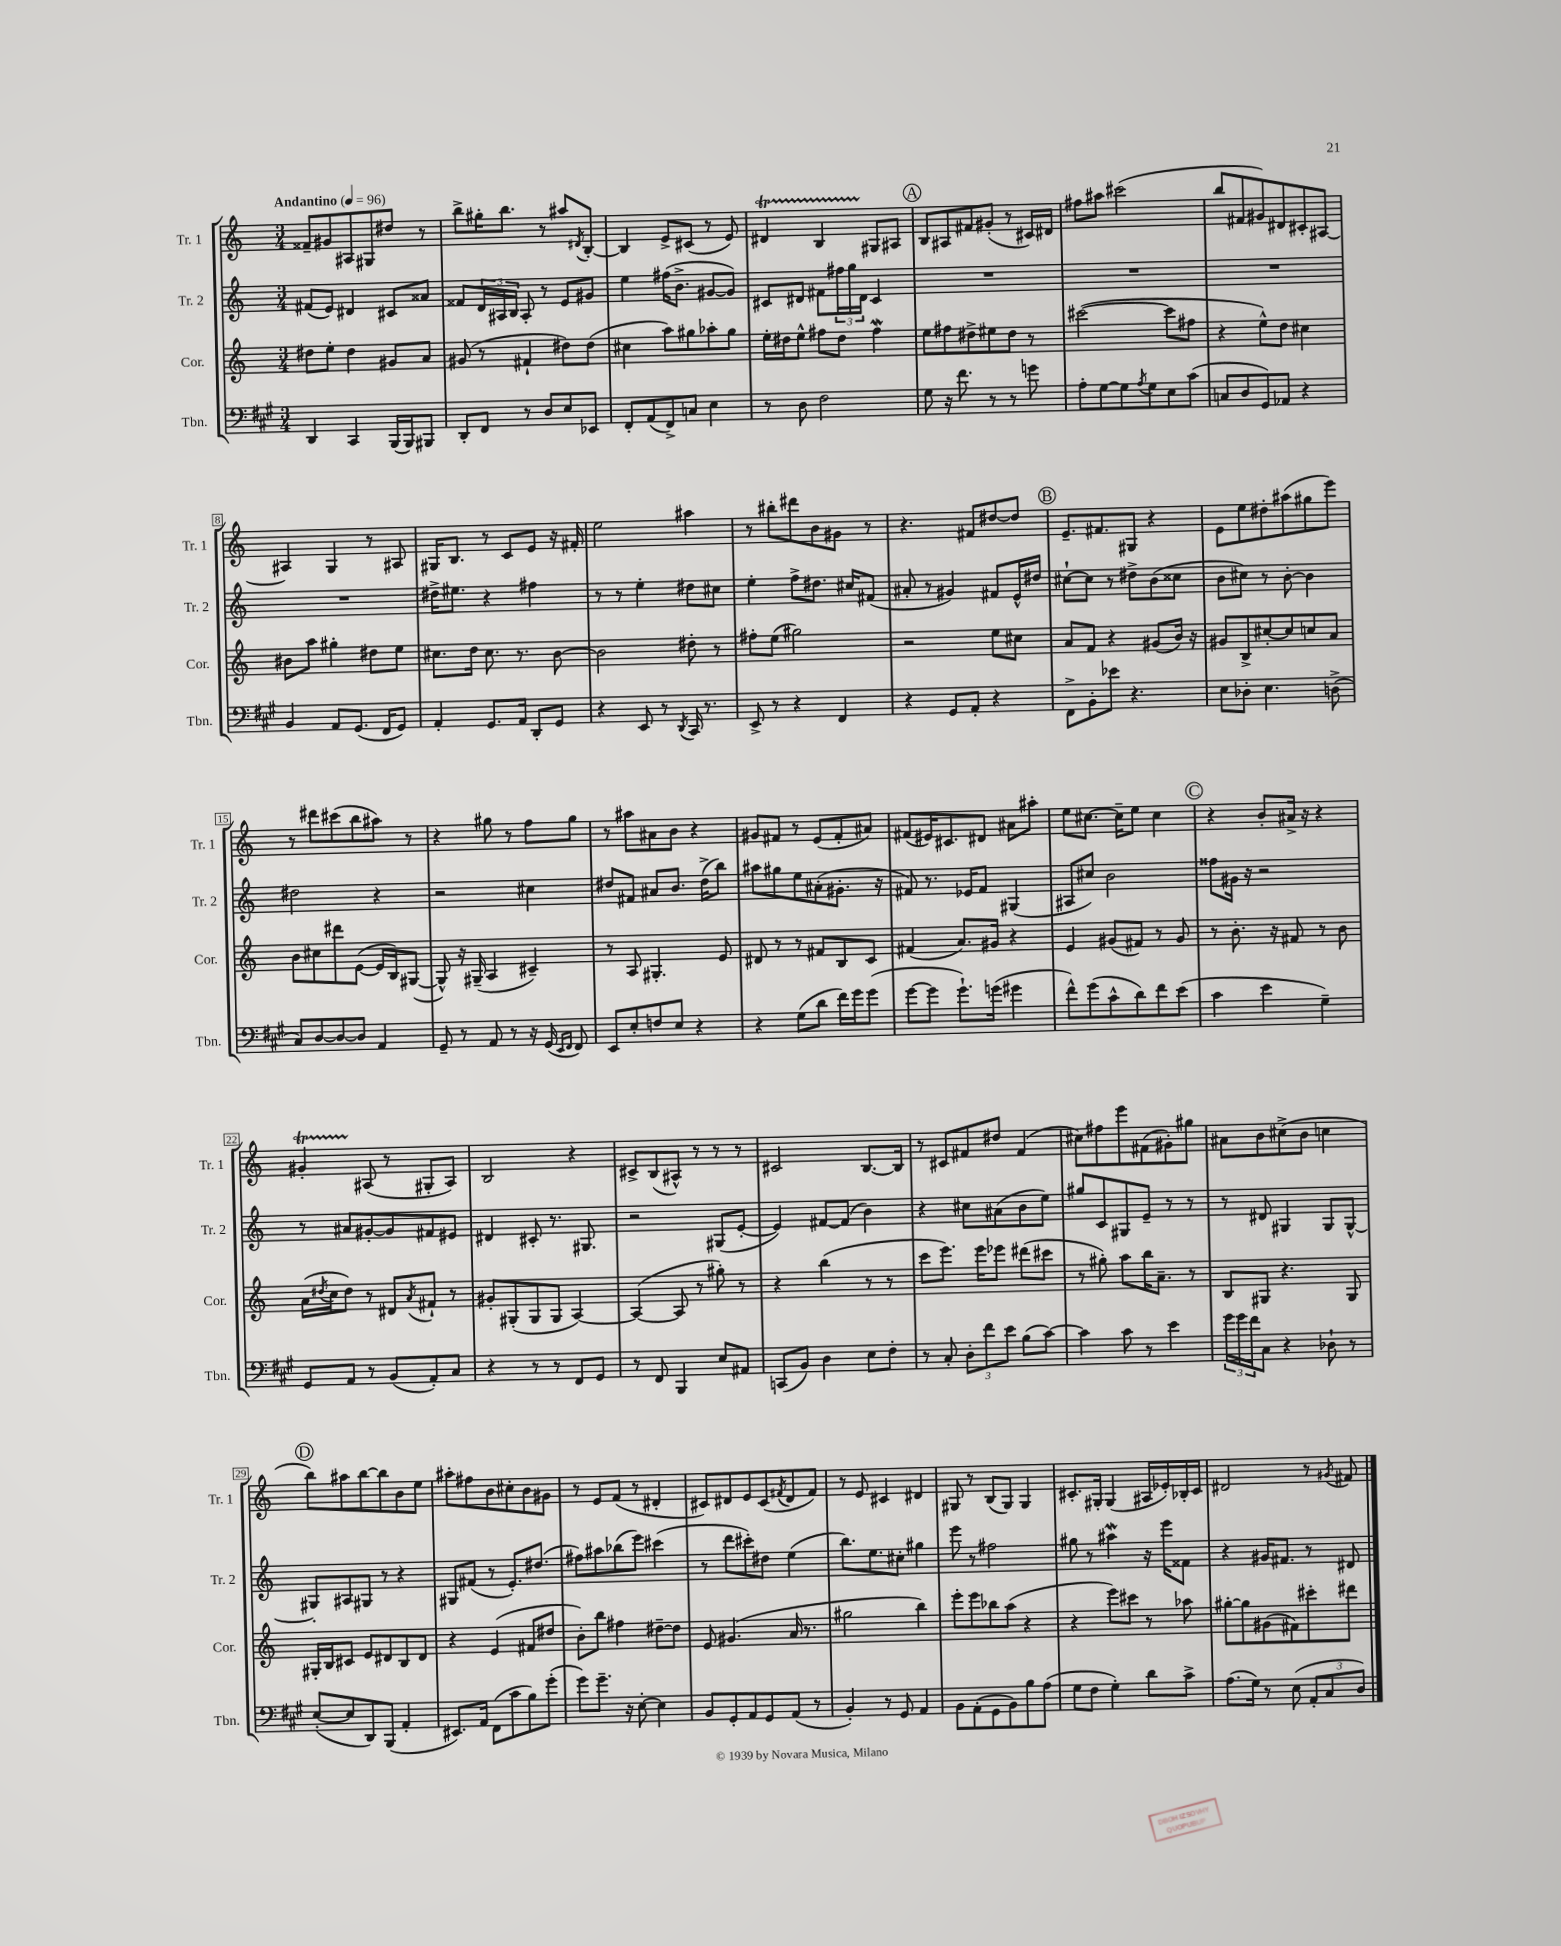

**kern	**kern	**kern	**kern
*part4	*part3	*part2	*part1
*staff4	*staff3	*staff2	*staff1
*I"Tbn.	*I"Cor.	*I"Tr. 2	*I"Tr. 1
*I'Tbn.	*I'Cor.	*I'Tr. 2	*I'Tr. 1
*clefF4	*clefG2	*clefG2	*clefG2
*k[f#c#g#]	*k[]	*k[]	*k[]
*M3/4	*M3/4	*M3/4	*M3/4
*MM96	*MM96	*MM96	*MM96
=1	=1	=1	=1
!	!	!	!LO:TX:a:B:t=Andantino
4DD/	8dd#X\L	(8f#X/L	8f##X~/L
.	8ee'\J	8e/J)	8g#X/
4CC#/	4dd#\	4d#X/	8A#X/
.	.	.	8G#X/
(16BBB/LL	8g#X/L	8c#X/L	8dd#X/J
16BBB/J)	.	.	.
8BBB#X/J	8a/J	8a##X/J	8r
=2	=2	=2	=2
8DD'/L	(8g#X/	8f##X/L	8bb^\L
8FF#/J	8r	24d/L	16gg#X'\K
.	.	24A#X/	.
.	.	.	8.bb\J
.	.	24B/JJ	.
8r	4f#X`/	8A#'/	.
8D/L	.	8r	8r
8E/	8dd#X\L)	8e/L	8aa#X/L
.	.	.	8qd#X/
8EE-X/J	(8dd#\J	8g#X/J	[8B'/J
=3	=3	=3	=3
8FF#'/L	4cc#X\	4ee\	4B/]
(8AA/	.	.	.
8FF#^/)	8aa\L)	(16ff#X\KL	8e^/L
.	.	8.b^\J	.
8Cn/J	8gg#X\	.	(8c#X/J
4E\	8aa-X'\	[8g#X/L	8r
.	8gg#\J	8g#/J])	8e/)
=4	=4	=4	=4
8r	16ee'\LL	8c#X/L	4d#Xt/
.	16dd#X\J	.	.
8D\	8ee^^\J	8d#X/J	.
2F#\	8ff#X\L	8f#X\L	4BTTT/
.	8dd#\J	24ff#X\L	.
.	.	24gg\	.
.	.	24d#\JJ	.
.	4ff#W\	4c#/	8G#X/L
.	.	.	8A#X/J
!!LO:REH:place=s1:t=A
=5	=5	=5	=5
8G#\	8ee\L	2.r	8B/L
16r	8ff#X\	.	8A#X/
8.f#\	.	.	.
.	8dd#X^\	.	8f#X/
8r	8ee#X\	.	(8g#X'/J
8r	8dd#\J	.	8r
8gn\	8r	.	16c#X/LL)
.	.	.	16d#X/JJ
=6	=6	=6	=6
8A'\L	([2ccc#X\	2.r	8ff#X\L
[8G#\	.	.	8aa#X\J
8G#\]	.	.	(2ccc#X\
8qA/	.	.	.
8G#\	.	.	.
8E\	8ccc#\L]	.	.
(8c#\J	8ff#X\J	.	.
=7	=7	=7	=7
8Cn/L	4r	2.r	8bb/L
8D/	.	.	8f#X/
8GG#/)	8ee^^\L)	.	8g#X/)
8AA-X/J	8dd\J	.	8d#X/
4r	4cc#X\	.	8c#X'/
.	.	.	[8A#X/J
!!LO:LB:g=z
=8	=8	=8	=8
4BB/	8b#X\L	2.r	4A#X/]
.	8aa\J	.	.
8AA/L	4gg#X'\	.	4G/
(8.GG#/J	.	.	.
.	8dd#X\L	.	8r
16FF#/KL	.	.	.
8GG#/J)	8ee\J	.	8A#X/
=9	=9	=9	=9
4AA'/	8.cc#X\L	16dd#X^\KL	16G#X/KL
.	.	8.ee#X\J	8.B/J
.	16dd\Jk	.	.
8.GG#/L	8.cc#\	4r	8r
.	.	.	8c/L
16AA/Jk	8.r	.	.
8DD'/L	.	4ff#X\	8e/J
8GG#/J	[8b\	.	16r
.	.	.	16f#X'/
=10	=10	=10	=10
4r	2b\]	8r	2ee\
.	.	8r	.
8EE/	.	4ee'\	.
8r	.	.	.
8qDD/	.	.	.
16CC#/	8dd#X'\	8dd#X\L	4aa#X\
8.r	.	.	.
.	8r	8cc#X\J	.
=11	=11	=11	=11
8EE^/	8ff#X'\L	4ee'\	8r
8r	(8ee\J	.	8bb#X'\L
4r	2gg#X\)	8ff^\L	8ddd#X\
.	.	8.dd#X\J	8b\
4FF#/	.	.	8g#X\J
.	.	16cc#X/KL	.
.	.	(8f#X/J	8r
=12	=12	=12	=12
4r	2r	8a#X'/	4.r
.	.	8r	.
8GG#/L	.	4g#X/)	.
8AA'/J	.	.	8f#X/L
4r	8ee\L	8f#X/L	[8dd#X/
.	8cc#X\J	16e^^/L	8dd#/J]
.	.	16dd#X/JJ	.
!!LO:REH:place=s1:t=B
=13	=13	=13	=13
8FF#^\L	8a/L	[8cc#X`\L	8.e~/L
8BB'\	8f/J	8cc#\J]	.
.	.	.	8.f#X/
8e-X\J	4r	8r	.
4.r	.	8dd#X^\L	8G#X/J
.	(8g#X/L	(8b\	4r
.	16b/Jk)	8cc##X\J	.
.	16r	.	.
=14	=14	=14	=14
8E\L	8g#X/L	8b\L	8e\L
8D-X'\J	8B^/	8cc#X\J)	8ee\
4.E\	[8cc#X'/	8r	8dd#X'\
.	8cc#/]	[8b'\	(8aa#X\
.	8ccn/	4b\]	8gg#X\
(8Dn^\	8a/J	.	8eee\J)
!!LO:LB:g=z
=15	=15	=15	=15
8C#/L)	8b\L	2dd#X\	8r
[8D/	8cc#X\	.	8ddd#X\L
8D/_	8ddd#X\	.	(8ccc#X\
8D/J]	([8e\J	.	8bb\
4AA/	16e/LL]	4r	8aa#X\J)
.	16B/J)	.	.
.	([8G#X/J	.	8r
=16	=16	=16	=16
8GG#~/	8G#^^/])	2r	4r
8r	16r	.	.
.	(16G#X~/	.	.
8AA/	4A/	.	8gg#X\
8r	.	.	8r
16r	4c#X~/)	4cc#X\	8ff\L
(16GG#/	.	.	.
16qqEE/LL	.	.	.
16qqFF#/JJ	.	.	.
8FF#/)	.	.	8gg#\J
=17	=17	=17	=17
8EE/L	8r	8dd#X/L	8r
8E'/	8A/	8f#X/J	8aa#X\L
8Fn/	4.G#X'/	8a#X/L	8a#X\
8E/J	.	8.b/J	8b\J
4r	.	.	4r
.	.	(16dd#^\KL	.
.	8e/	8bb\J)	.
=18	=18	=18	=18
4r	8d#X/	8aa#X\L	8g#X/L
.	8r	8gg#X\	8f#X/J
(8G#\L	8r	8ee\	8r
8d\J	8f#X/L	(8a#X'\	(8e/L
16f#\LL)	8B/	8.g#X'\J	8f#'/
16g#\J	.	.	.
(8g#\J	8c/J	.	8a#X/J)
.	.	16r	.
=19	=19	=19	=19
[8g#\L	(4f#X/	8f#X/)	(8f#X/L
8g#\J]	.	8.r	16e#X/K)
.	.	.	8.c#X/
8.g#`\L)	8.a/L)	.	.
.	.	16e-X/KL	.
.	.	8f#/J	8d#X/J
(16gn\Jk	16g#X/Jk	.	.
4g#X\	4r	(4G#X/	8a#X\L
.	.	.	8aa#X'\J
=20	=20	=20	=20
8f#^^\L)	4e/	8A#X/L	8ee\L
(8g#\	.	8cc#X/J)	[8.cc#X\J
8c#^^\	(8g#X/L	2b\	.
.	.	.	16cc#~\KL]
8d\)	8f#X/J)	.	8ee\J
8f#\	8r	.	4cc#\
(8e\J	8g#/	.	.
!!LO:REH:place=s1:t=C
=21	=21	=21	=21
4c#\	8r	8ff##X\L	4r
.	8.b'\	16g#X\Jk	.
.	.	16r	.
4e\	.	2r	8b'/L
.	16r	.	.
.	8f#X/	.	16a#X^/Jk
.	.	.	16r
4G#~\)	8r	.	4r
.	8b\	.	.
!!LO:LB:g=z
=22	=22	=22	=22
8GG#/L	(16a\LL	8r	4g#Xt'/
.	8qdd#X/	.	.
.	16cc\J	.	.
8AA/J	8dd#\J)	8a#X/L	.
8r	8r	[8g#X'/	(8A#X/
(8BB/L	8d#X/L	8g#/]	8r
.	8qa/	.	.
8AA'/)	8f#X`/J	8f#X/	8G#X'/L
8C#/J	8r	8e#X/J	8A#/J)
=23	=23	=23	=23
4r	8g#X'/L	4d#X/	2B/
.	(8G#X'/	.	.
8r	8G#/	8c#X'/	.
8r	8G#/J	8.r	.
8FF#/L	[4A/)	.	4r
.	.	8.G#X/	.
8GG#/J	.	.	.
=24	=24	=24	=24
8r	(4A/_	2r	8c#X^/L
8FF#/	.	.	(8B/
4BBB/	8A/]	.	8A#X^^/J)
.	8r	.	8r
8E/L	8gg#X'\)	(8G#X/L	8r
8AA#X/J	8r	[8e'/J	8r
=25	=25	=25	=25
(8CCn/L	4r	4e/])	2c#X/
8BB/J)	.	.	.
4D\	(4bb\	[8f#X/L	.
.	.	(8f#/J]	.
8E\L	8r	4b\)	[8.B/L
8F#'\J	8r	.	.
.	.	.	16B/Jk]
=26	=26	=26	=26
8r	8ccc\L	4r	8r
8C#'/	8.eee\J)	.	8c#X/L
12D'\L	.	8cc#X\L	8f#X/
.	16eee\KL	.	.
12f#\	.	.	.
.	8eee-X\J	(8a#X\	8dd#X/J
12e\J	.	.	.
(8B\L	(8ddd#X\L	8b\	(4f#/
[8c#\J)	8ccc#X\J	8ee\J)	.
=27	=27	=27	=27
4c#\]	8r	8gg#X/L	8cc#X\L)
.	8gg#X'\)	8c/	8ff#X\
8c#\	8aa\L	8G#X/	8eee\
8r	16bb\K	8e~/J	(8f#X\
.	8.a~\J	.	.
4e\	.	8r	8g#X'\)
.	8r	8r	8gg#X\J
=28	=28	=28	=28
24g#\LL	8B/L	8r	8a#X\L
24g#\	.	.	.
24f#\J	.	.	.
8C#\J	8G#X/J	8d#X/	8b\
4r	4.r	4G#X/	(8cc#X^\
.	.	.	8b\J
8D-X`\	.	8G#/L	4ccn\
8r	8G#/	[8G#^^/J	.
!!LO:LB:g=z
!!LO:REH:place=s1:t=D
=29	=29	=29	=29
([8E'/L	16G#X'/LL	8G#X'/L]	8bb\L)
.	16B/J	.	.
8E/]	8c#X/J	8A#X/	8aa#X\
8DD/)	8e/L	8G#X/J	[8bb\
(8BBB/J	8d#X/	8r	8bb\]
4AA'/	8B/	4r	8b\
.	8d#/J	.	8ee\J
=30	=30	=30	=30
8.EE#X/L)	4r	8G#X/L	8aa#X'\L
.	.	(8f#X/J	8ff#X\
16AA/Jk	.	.	.
(8FF#\L	(4e/	8r	8b\
8c#\	.	8.e'/L)	8cc#X'\
8B\)	8f#X/L	.	8b\
.	.	(8.dd#X/J	.
(8g#'\J	8dd#X/J	.	8g#X\J
=31	=31	=31	=31
8g#\L)	8b'\L)	8ff#X\L)	8r
8.g#~\J	8bb\J	8aa#X\	8e/L
.	4ff#X\	(8bb-X\	(8f/J
16r	.	.	.
[8E'\	.	8eee\J)	8r
4E\]	[8dd#X~\L	(4ccc#X\	4d#X'/
.	8dd#\J]	.	.
=32	=32	=32	=32
8BB/L	8e/	8r	8c#X/L)
8GG#'/	(4.g#X/	8ddd\L	8d#X/
8AA/	.	8ccc#X'\)	8e/
8GG#/	.	8dd#X\J	(8c#/
.	.	.	8qf#X/
(8AA/J	16a/	(4ee\	8d#/
.	8.r	.	.
8r	.	.	8f#/J)
=33	=33	=33	=33
4BB'/)	2gg#X\	8.bb\L)	8r
.	.	.	8e/
.	.	8.ee\	.
8r	.	.	4c#X/
8GG#/	.	8cc#X'\J	.
4AA/	4bb\)	4gg#X\	4d#X/
=34	=34	=34	=34
8BB\L	8eee'\L	8eee\	8G#X/
(8AA'\	8eee\	8r	8r
8GG#\	8bb-X\	2ff#X\	(8B/L
8BB\)	(8aa\J	.	8G#/J)
8B\	4r	.	4G#/
(8A\J	.	.	.
=35	=35	=35	=35
8G#\L	4r	8gg#X\	8.c#X'/L
8F#\J	.	8r	.
.	.	.	16G#X'/Jk
4G#'\)	8eee\L)	4aa#XW\	(4G#/
.	8ccc#X\J	.	.
8d\L	8r	16r	16A#X/LL
.	.	16eee\KL	16e-X'/)
8c#^\J	8aa-X\	8f##X\J	16B-X'/
.	.	.	16c#/JJ
=36	=36	=36	=36
(8.A\L	[8gg#X'\L	4r	2d#X/
.	8gg#\]	.	.
16G#\Jk)	.	.	.
8r	(8g#X\	16g#X/KL	.
.	.	8.f#X/J	.
(8E\	8f#X\)	.	.
12AA'/L	8ccc#X'\	8r	8r
12C#/	.	.	.
.	.	.	8qg#X/
.	8ddd#X\J	8d#X/	8f#X/
12D/J)	.	.	.
==	==	==	==
*-	*-	*-	*-
